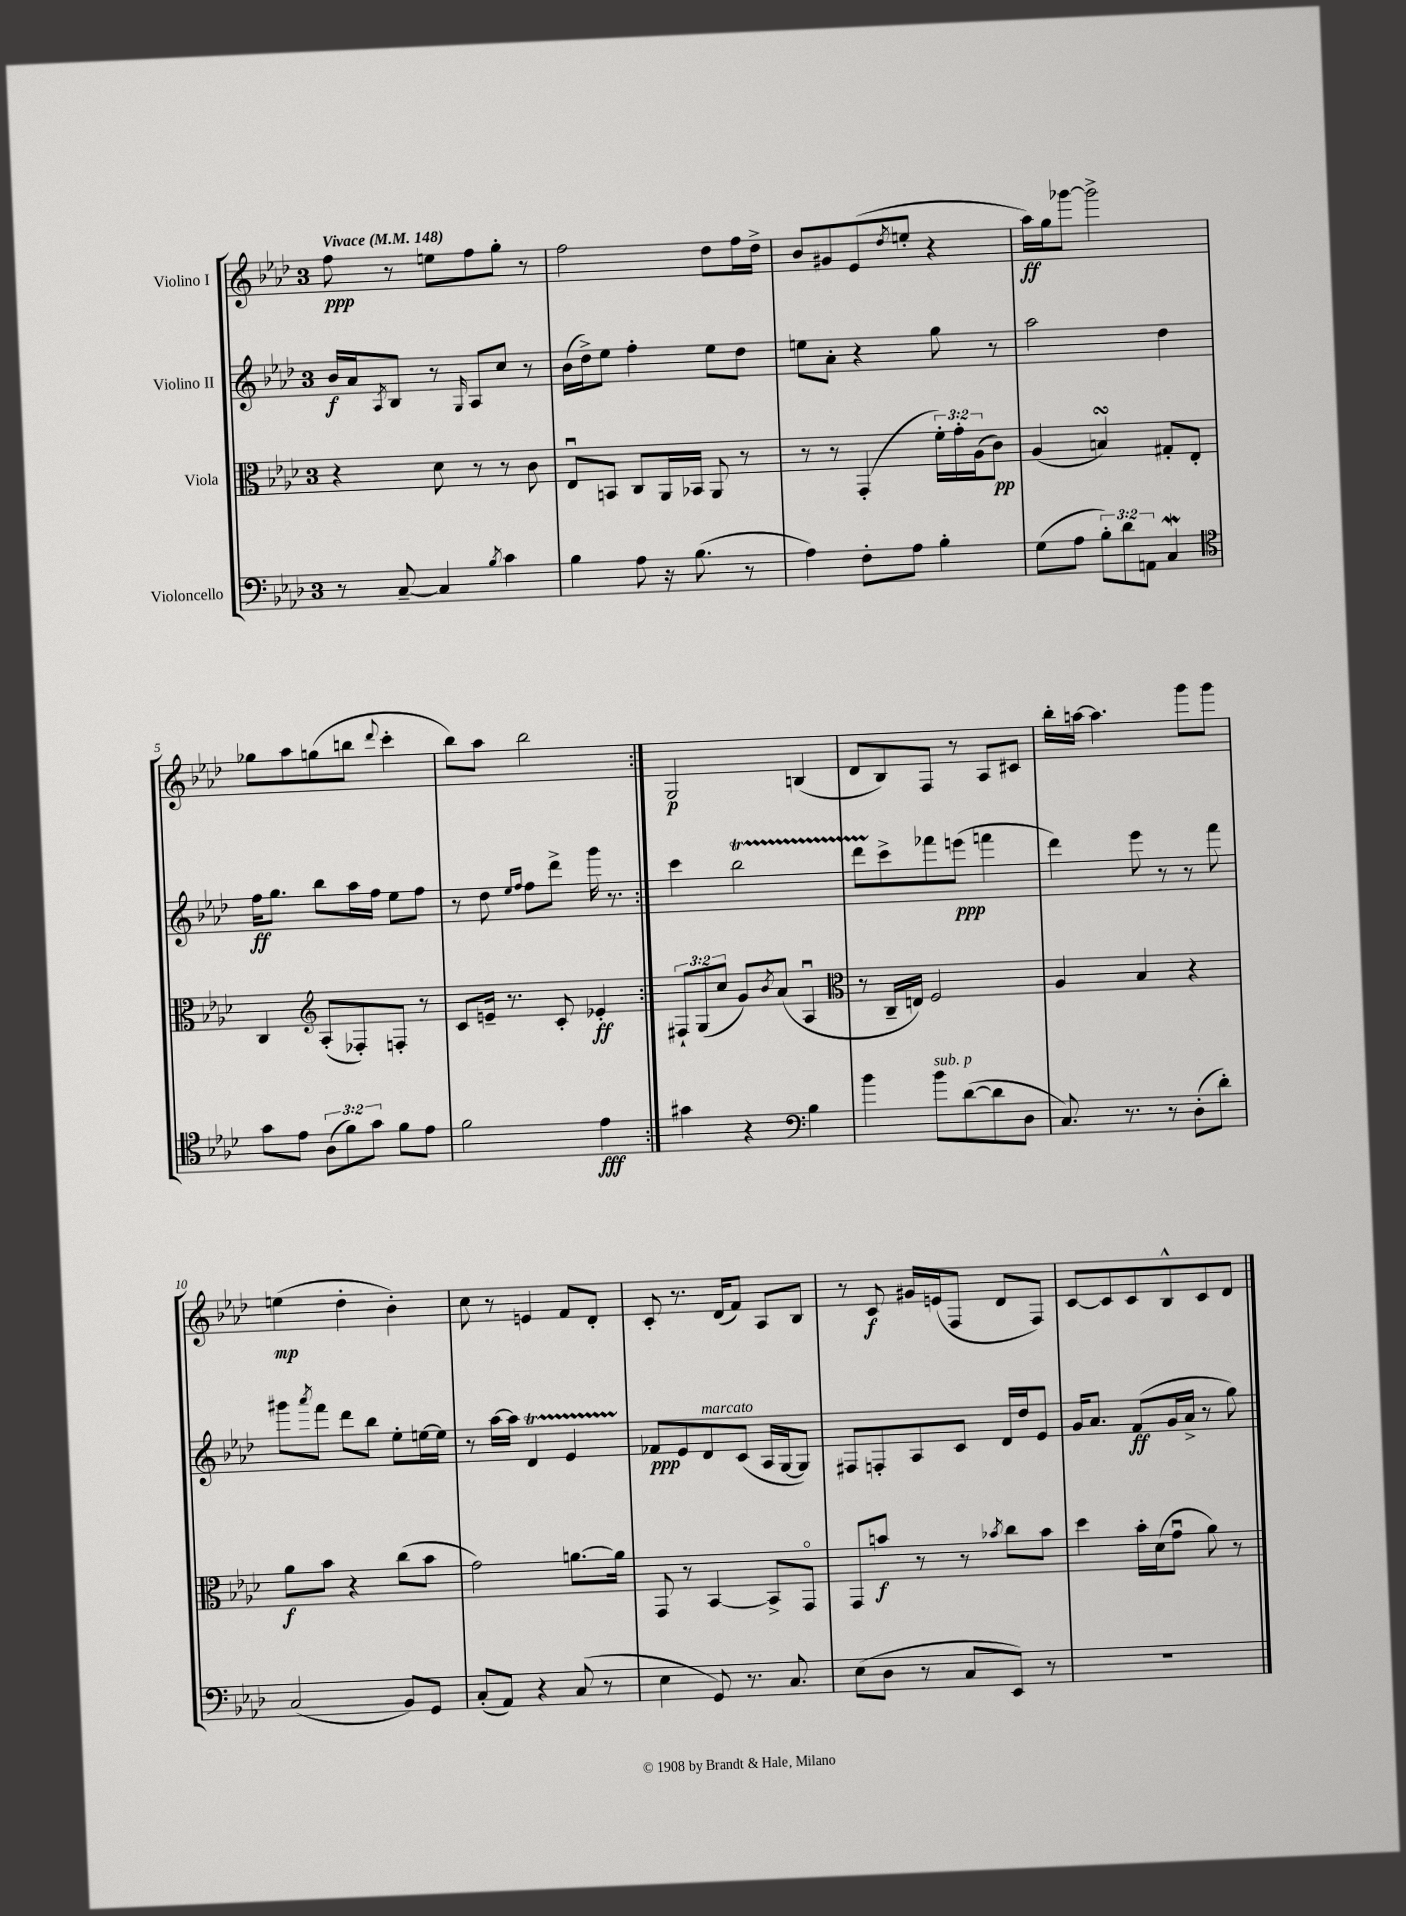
<<
\new StaffGroup <<
\new Staff = "s0" \with { instrumentName = "Violino I" } {
    \clef treble \key aes \major \once \override Staff.TimeSignature.style = #'single-digit \time 3/4 \tempo "Vivace" 4 = 148
    \repeat volta 2 { f''8\ppp r8 e''8 f''8 g''8-. r8 |
    f''2 des''8 f''16 des''16-> |
    bes'8 gis'8 ees'8( \acciaccatura { des''8 } e''8-. r4 |
    aes''16\ff) g''16 ges'''8~ ges'''2-> |
    ges''8 aes''8 g''8( b''8 \appoggiatura { des'''8 } c'''4-. |
    bes''8) aes''8 bes''2 | }
    g2\p b4( |
    des'8 bes8) f8 r8 aes8 cis'8 |
    bes''16-. a''16~ a''4. g'''8 g'''8 |
    e''4\mp( des''4-. bes'4-.) |
    c''8 r8 e'4 f'8 des'8-. |
    c'8-. r8. des'16( f'8) aes8 bes8 |
    r8 c'8\f gis'16 e'16( f8 des'8 f8) |
    c'8~ c'8 c'8 bes8-^ c'8 des'8 \bar "|." |
}
\new Staff = "s1" \with { instrumentName = "Violino II" } {
    \clef treble \key aes \major \once \override Staff.TimeSignature.style = #'single-digit \time 3/4
    \repeat volta 2 { bes'16\f aes'16 \acciaccatura { aes8 } bes8 r8 \grace { g16 } aes8 c''8 r8 |
    bes'16( des''16->) ees''8 f''4-. ees''8 des''8 |
    e''8 aes'8-. r4 g''8 r8 |
    aes''2 des''4 |
    f''16\ff g''8. bes''8 aes''16 f''16 ees''8 f''8 |
    r8 des''8 \grace { ees''16 f''16 } f''8 des'''8-> g'''16 r8. | }
    c'''4 bes''2\startTrillSpan |
    des'''8 c'''8->\stopTrillSpan fes'''8 e'''8\ppp( f'''4 |
    des'''4) ees'''8 r8 r8 f'''8 |
    gis'''8 \acciaccatura { aes'''8 } f'''8 des'''8 bes''8 ees''8-. e''16~ e''16 |
    r8 aes''16~ aes''16 des'4\startTrillSpan ees'4 |
    fes'8\stopTrillSpan\ppp ees'8 des'8^\markup { \italic "marcato" } c'8( aes16 g16~ g8) |
    fis8 f8-. aes8 c'8 des'16 des''16 ees'8 |
    g'16 aes'8. f'8\ff( g'16 aes'16-> r8 g''8) \bar "|." |
}
\new Staff = "s2" \with { instrumentName = "Viola" } {
    \clef alto \key aes \major \once \override Staff.TimeSignature.style = #'single-digit \time 3/4 \override Staff.TupletNumber.text = #tuplet-number::calc-fraction-text
    \repeat volta 2 { r4 des'8 r8 r8 c'8 |
    ees8\downbow b,8 c8 aes,16 bes,16 aes,8 r8 |
    r8 r8 g,4-.( \tuplet 3/2 { f'16-.) g'16-. aes16( } c'8\pp) |
    aes4( b4\turn) gis8-. ees8-. |
    c4 \clef treble aes8-.( fes8-.) f8-. r8 |
    c'8 e'16-- r8. c'8-. ees'4-.\ff | }
    \tuplet 3/2 { fis8-! g8( c''8 } g'8) \acciaccatura { bes'8 } aes'8( aes4\downbow |
    \clef alto r8 c16-- e16) f2 |
    aes4 bes4 r4 |
    aes'8\f bes'8 r4 c''8( bes'8 |
    g'2) a'8.~ a'16 |
    g,8 r8 bes,4~ bes,8-> g,8\flageolet |
    g,8 b'8\f r8 r8 \acciaccatura { bes'8 } c''8 bes'8 |
    des''4 bes'16-. des'16( g'8\downbow aes'8) r8 \bar "|." |
}
\new Staff = "s3" \with { instrumentName = "Violoncello" } {
    \clef bass \key aes \major \once \override Staff.TimeSignature.style = #'single-digit \time 3/4 \override Staff.TupletNumber.text = #tuplet-number::calc-fraction-text
    \repeat volta 2 { r8 c8~-- c4 \acciaccatura { bes8 } c'4 |
    bes4 aes8 r16 bes8.( r8 |
    aes4) f8-. aes8 bes4-. |
    g8( aes8 \tuplet 3/2 { bes8-.) des'8 a,8 } c4\mordent |
    \clef tenor g'8 ees'8 \tuplet 3/2 { aes8( f'8) g'8 } f'8 ees'8 |
    f'2 ees'4\fff | }
    gis'4 r4 \clef bass bes4 |
    bes'4 bes'8^\markup { \italic "sub. p" } des'8~( des'8 des8 |
    c8.) r8. r8 des8-.( des'8-.) |
    c2( bes,8) g,8 |
    c8-.( aes,8) r4 c8( r8 |
    ees4 g,8) r8. c8. |
    ees8( des8 r8 c8 ees,8) r8 |
    R2. \bar "|." |
}
>>
>>
